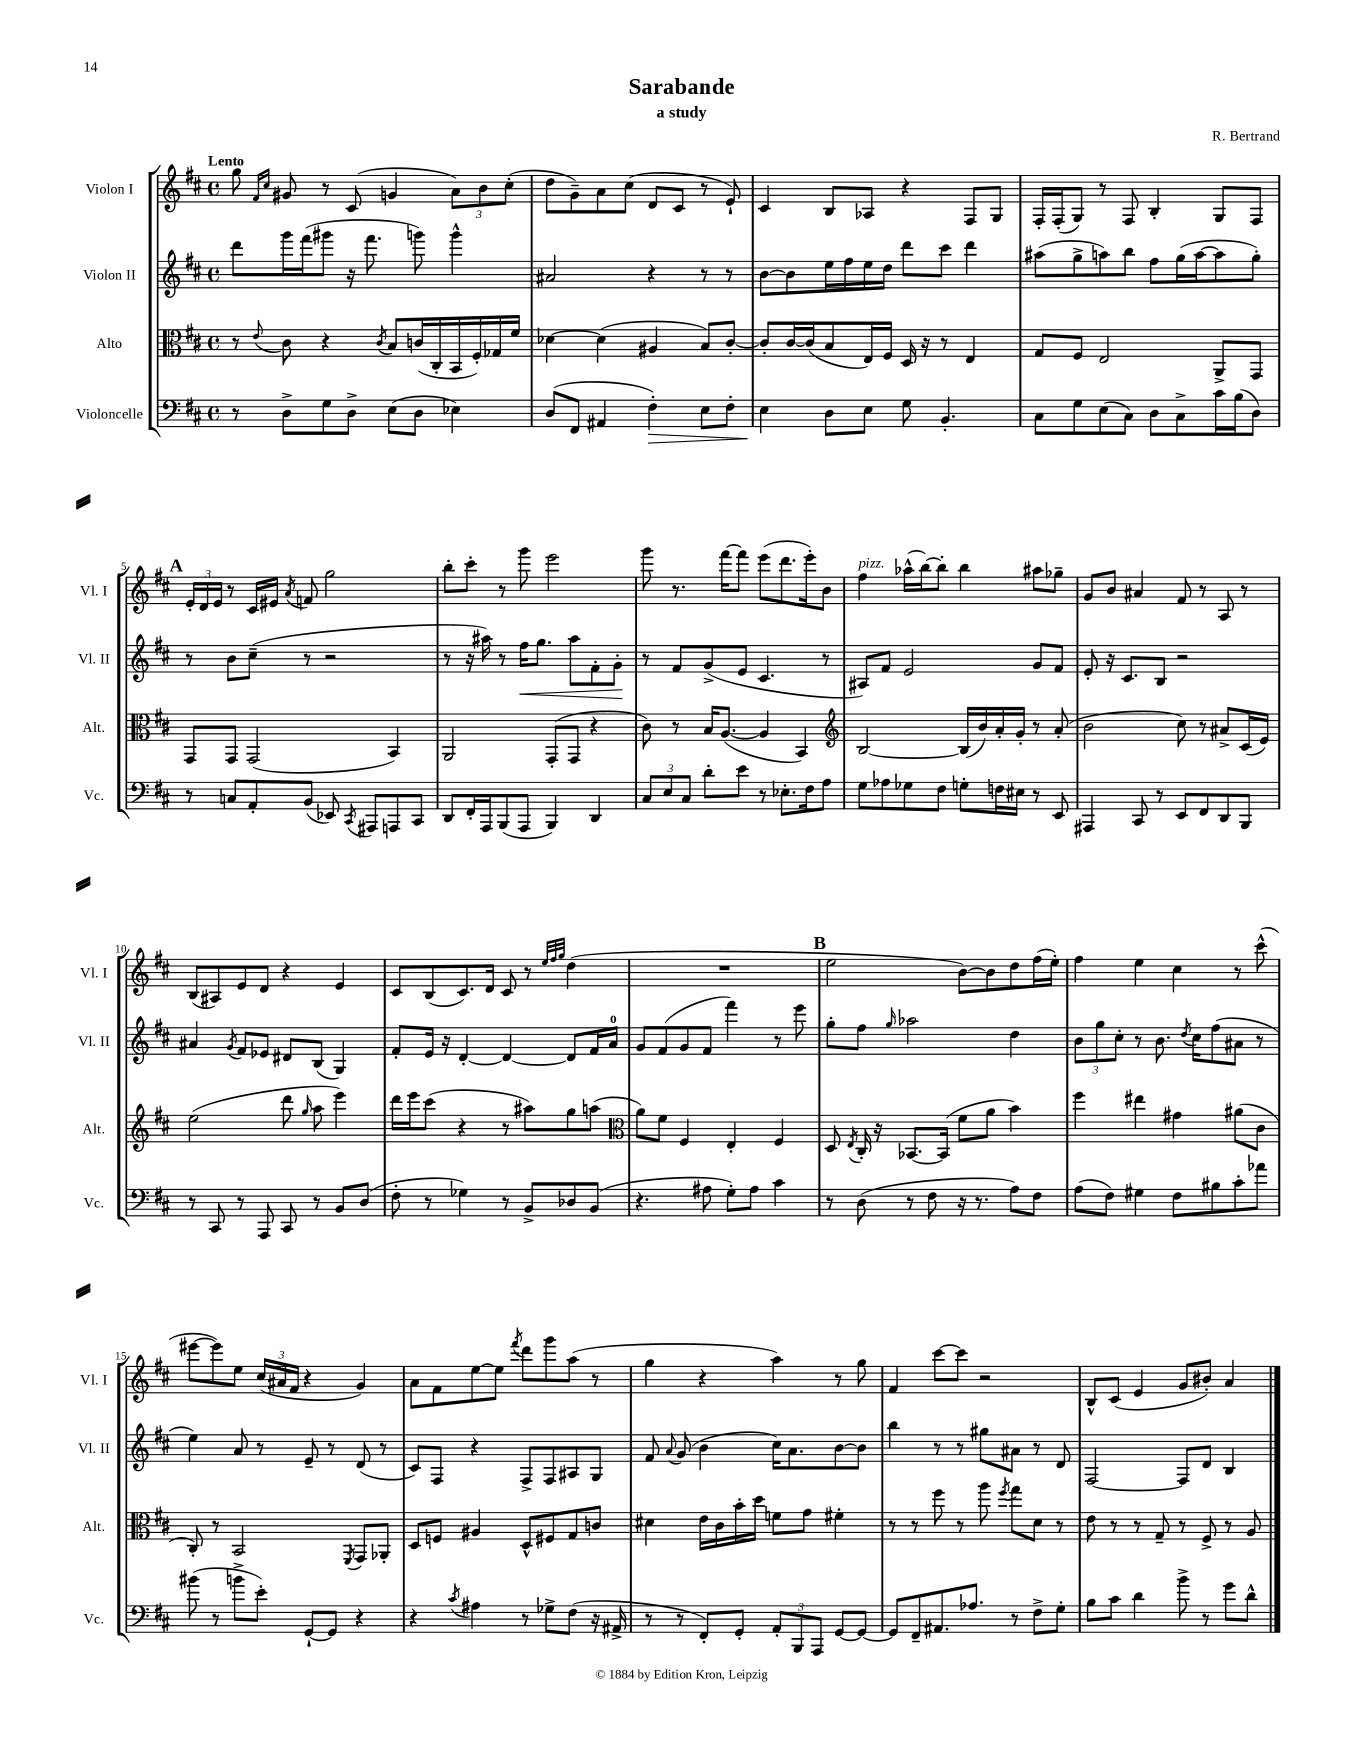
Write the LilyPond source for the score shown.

\header { title = "Sarabande" composer = "R. Bertrand" subtitle = "a study" }
<<
\new StaffGroup <<
\new Staff = "s0" \with { instrumentName = "Violon I" shortInstrumentName = "Vl. I" } {
    \clef treble \key d \major \defaultTimeSignature \time 4/4 \tempo "Lento"
    \autoBeamOff g''8 \grace { fis'16[ cis''16] } gis'8 r8 cis'8( g'4 \tuplet 3/2 { a'8[) b'8 cis''8]-.( } |
    d''8[ g'8--) a'8 cis''8]( d'8[ cis'8] r8 e'8-!) |
    cis'4 b8[ aes8] r4 fis8[ g8] |
    fis16[-. fis16-.( g8]) r8 fis8 b4-. g8[ fis8] |
    \mark \markup { \bold "A" } \tuplet 3/2 { e'16[-. d'16 e'16] } r8 cis'16[ eis'16] \acciaccatura { a'8 } f'8 g''2 |
    b''8[-. cis'''8]-. r8 g'''8 e'''2 |
    g'''8 r8. fis'''16[~ fis'''8] e'''8[( d'''8. e'''16-.) b'8] |
    fis''4^\markup { \italic "pizz." } aes''16[-^( b''16~) b''8]-. b''4 ais''8[ ges''8]-- |
    g'8[ b'8] ais'4 fis'8 r8 a8 r8 |
    b8[( ais8) e'8 d'8] r4 e'4 |
    cis'8[ b8( cis'8.) d'16] cis'8 r8 \grace { e''32[ fis''32 g''32] } d''4( |
    R1 |
    \mark \markup { \bold "B" } e''2 b'8[~) b'8 d''8 fis''16( e''16]-.) |
    fis''4 e''4 cis''4 r8 cis'''8-^( |
    eis'''8[~ eis'''8) e''8] \tuplet 3/2 { cis''16[( ais'16 fis'16] } r4 g'4) |
    a'8[ fis'8 e''8~ e''8] \acciaccatura { fis'''8 } d'''8[ g'''8 a''8]( r8 |
    g''4 r4 a''4) r8 g''8 |
    fis'4 cis'''8[~ cis'''8] r2 |
    b8[-^ cis'8]( e'4 g'8[ bis'8]-.) a'4 \bar "|." |
}
\new Staff = "s1" \with { instrumentName = "Violon II" shortInstrumentName = "Vl. II" } {
    \clef treble \key d \major \defaultTimeSignature \time 4/4
    \autoBeamOff d'''8[ g'''16 fis'''16( gis'''8] r16 fis'''8. g'''8) g'''4-^ |
    ais'2 r4 r8 r8 |
    b'8[~ b'8 e''16 fis''16 e''16 d''16] d'''8[ cis'''8] d'''4 |
    ais''8[( g''8-> a''8) b''8] fis''8[ g''16( a''16~ a''8 g''8]-.) |
    \mark \markup { \bold "A" } r8 b'8[ cis''8]--( r8 r2 |
    r8 r16 ais''16) r8 fis''16[\< g''8.] ais''8[ fis'8-. g'8]-.\! |
    r8 fis'8[ g'8->( e'8] cis'4. r8 |
    ais8[) fis'8] e'2 g'8[ fis'8] |
    e'8-. r16 cis'8.[ b8] r2 |
    ais'4 \acciaccatura { g'8 } fis'8[ ees'8] dis'8[ b8]( g4) |
    fis'8[-. e'16] r16 d'4~-. d'4~ d'8[ fis'16 a'16]-0 |
    g'8[ fis'8( g'8 fis'8] fis'''4) r8 e'''8 |
    \mark \markup { \bold "B" } g''8[-. fis''8] \grace { g''16 } aes''2 d''4 |
    \tuplet 3/2 { b'8[ g''8 cis''8]-. } r8 b'8. \acciaccatura { d''8 } cis''16[ fis''8( ais'8] r8 |
    e''4) a'8 r8 e'8-- r8 d'8( r8 |
    cis'8[) fis8] r4 fis8[-> fis8 ais8 g8] |
    fis'8 \appoggiatura { a'8 } g'8( b'4 cis''16[) a'8. b'8~ b'8] |
    b''4 r8 r8 gis''8[ ais'8] r8 d'8 |
    fis2~ fis8[ d'8] b4 \bar "|." |
}
\new Staff = "s2" \with { instrumentName = "Alto" shortInstrumentName = "Alt." } {
    \clef alto \key d \major \defaultTimeSignature \time 4/4
    \autoBeamOff r8 \appoggiatura { e'8 } cis'8 r4 \acciaccatura { cis'8 } b8[ c'16( cis16-. b,16 fis16-.) ges16 fis'16] |
    des'4~ des'4( ais4 b8[) cis'8]~-. |
    cis'8[-. cis'16~ cis'16( b8 e16) fis16] d16 r16 r8 e4 |
    g8[ fis8] e2 a,8[-> g,8] |
    \mark \markup { \bold "A" } g,8[ g,8] g,2( b,4) |
    a,2 g,8[-.( g,8] r4 |
    cis'8) r8 b16[ a8.]~( a4 b,4) |
    \clef treble b2~ b16[( b'16) a'16-. g'16]-. r8 a'8-.( |
    b'2 cis''8) r8 ais'8[-> cis'16( e'16]) |
    e''2( d'''8 \grace { g''16 } a''8 e'''4) |
    d'''16[ e'''16 cis'''8]( r4 r8 ais''8[) g''8 a''8]( |
    \clef alto a'8[) fis'8] fis4 e4-. fis4 |
    \mark \markup { \bold "B" } d8 \acciaccatura { e8 } cis16-. r16 bes,8.[~ bes,16]( fis'8[ a'8] b'4) |
    fis''4 eis''4 gis'4 ais'8[( cis'8] |
    cis8-.) r8 b,2 \acciaccatura { fis,8 } g,8[ aes,8]-. |
    d8[ f8] ais4 d8[-^ fis8 g8 c'8] |
    dis'4 e'16[ cis'16 b'16-. d''16] f'8[ g'8] fis'4-. |
    r8 r8 fis''8 r8 a''8 \acciaccatura { fis''8 } g''8[ d'8] r8 |
    e'8 r8 r8 g8-- r8 fis8-> r8 a8 \bar "|." |
}
\new Staff = "s3" \with { instrumentName = "Violoncelle" shortInstrumentName = "Vc." } {
    \clef bass \key d \major \defaultTimeSignature \time 4/4
    \autoBeamOff r8 d8[-> g8 d8]-> e8[( d8] ees4) |
    d8[( fis,8] ais,4 fis4-.\>) e8[ fis8]-. |
    e4\! d8[ e8] g8 b,4.-. |
    cis8[ g8 e8( cis8]) d8[ cis8-> cis'16 b16( d8]) |
    \mark \markup { \bold "A" } r8 c8[ a,8-. b,8]( ees,8) \acciaccatura { cis,8 } ais,,8[ a,,8 cis,8] |
    d,8[ fis,16-. a,,16 b,,8( a,,8] b,,4) d,4 |
    \tuplet 3/2 { cis8[ e8 cis8] } d'8[-. e'8] r8 ees8.[-. fis16 a8] |
    g8[ aes8 ges8 fis8] g8[-. f16 eis16] r8 e,8 |
    ais,,4 cis,8 r8 e,8[ fis,8 d,8 b,,8] |
    r8 cis,8 r8 a,,8 cis,8 r8 b,8[ d8]( |
    fis8-. r8 ges4) r8 b,8[-> des8 b,8]( |
    r4. ais8 g8[-.) ais8] cis'4 |
    \mark \markup { \bold "B" } r8 d8( r8 fis8 r16 r8. a8[) fis8] |
    a8[( fis8]) gis4 fis8[ bis8 cis'8-. aes'8] |
    bis'8( r8 b'8[-> e'8]-.) g,8[~-! g,8] r4 |
    r4 \acciaccatura { cis'8 } ais4 r8 ges8[-> fis8]( r16 ais,16-> |
    r8 r8 fis,8[-.) g,8]-. \tuplet 3/2 { a,8[-. b,,8 a,,8] } g,8[~ g,8]~ |
    g,8[ fis,8-- ais,8. aes8.] r8 fis8[-> g8]-. |
    b8[ cis'8] d'4 b'8-> r8 g'8[ d'8]-^ \bar "|." |
}
>>
>>
